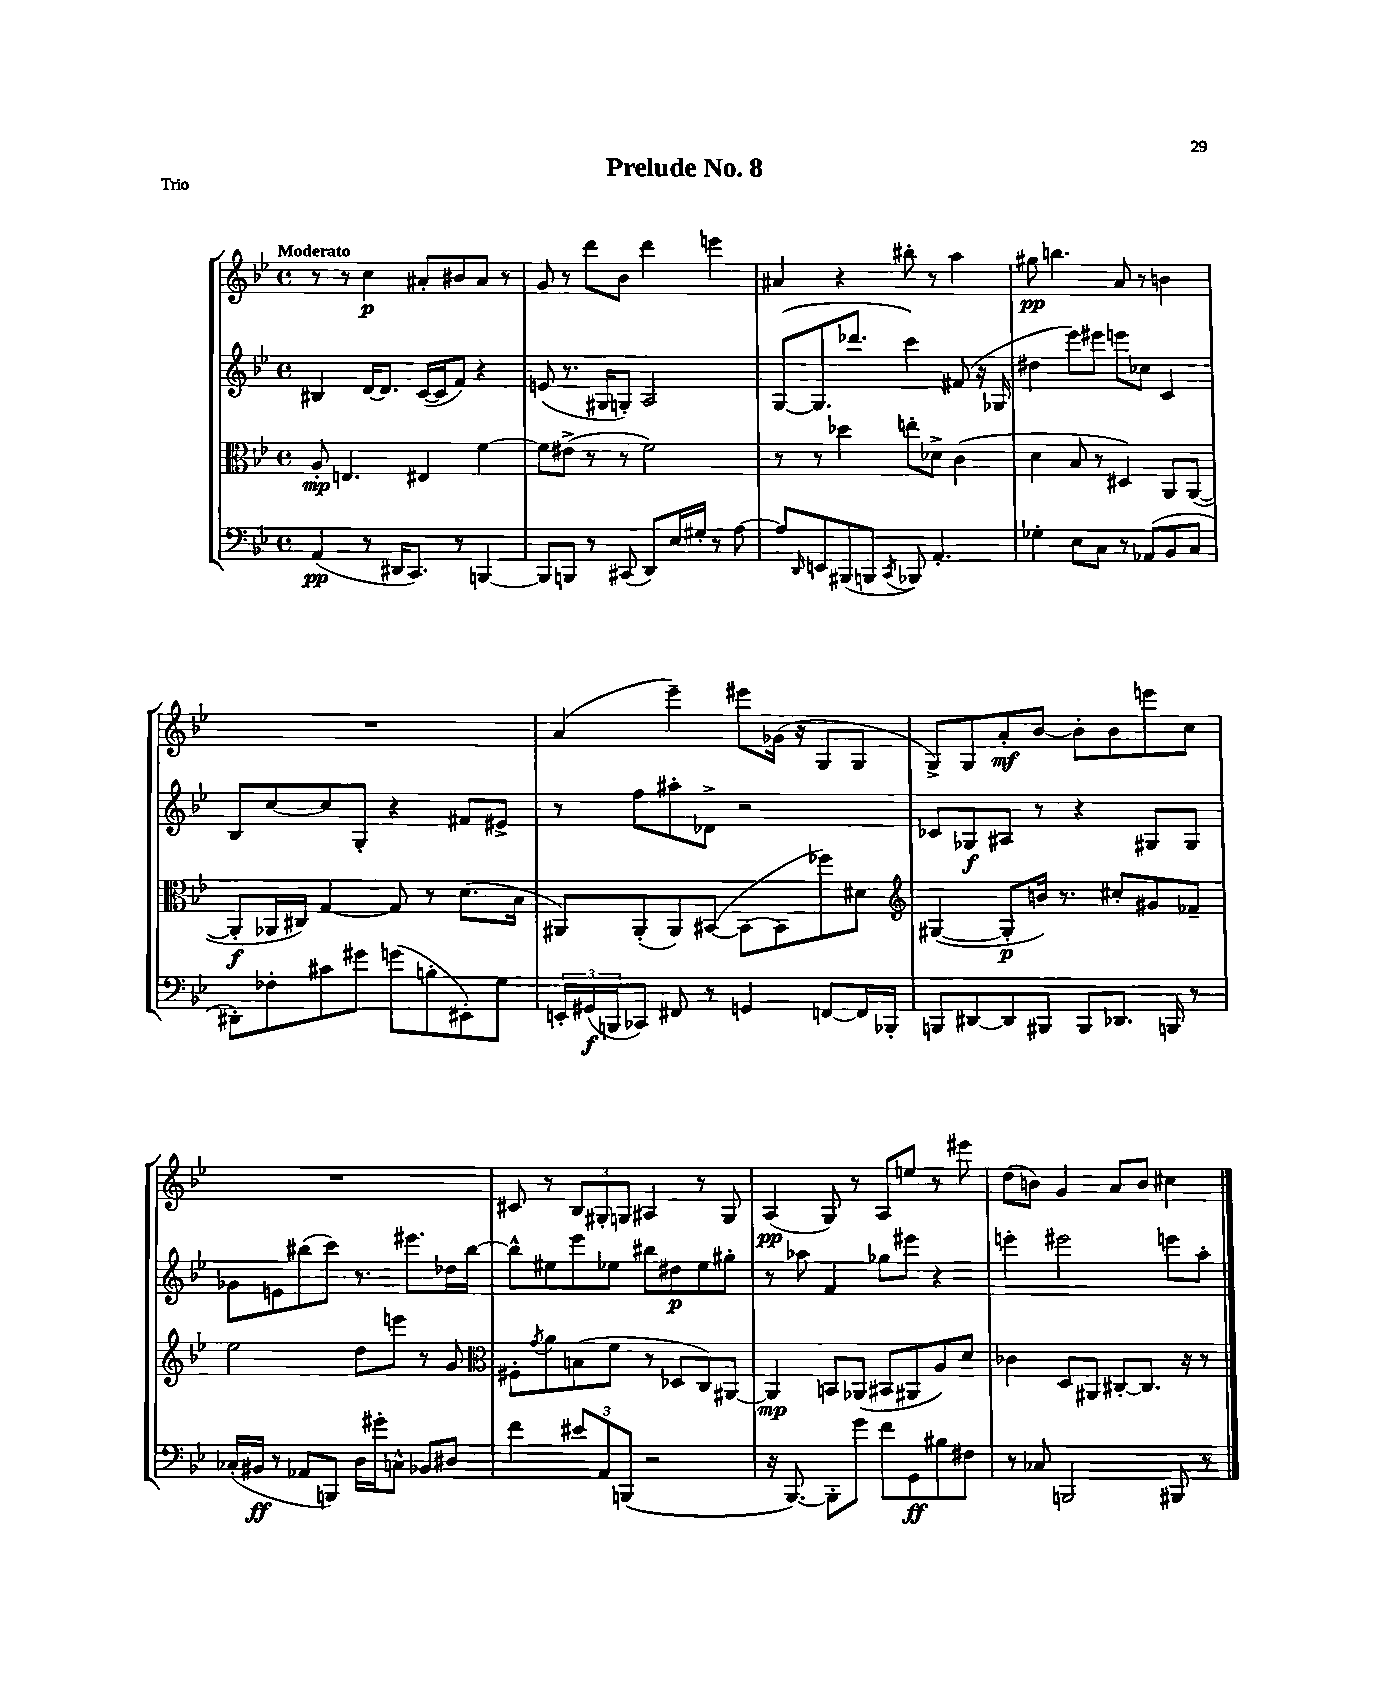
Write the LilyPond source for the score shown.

\header { title = "Prelude No. 8" piece = "Trio" }
<<
\new StaffGroup <<
\new Staff = "s0" {
    \clef treble \key bes \major \defaultTimeSignature \time 4/4 \tempo "Moderato"
    r8 r8 c''4\p ais'8-. bis'8 ais'8 r8 |
    g'8 r8 d'''8 bes'8 d'''4 e'''4 |
    ais'4 r4 bis''8-. r8 a''4 |
    gis''8\pp b''4. a'8 r8 b'4 |
    R1 |
    a'4( ees'''4--) eis'''8 ges'16( r16 g8 g8 |
    g8->) g8 a'8-.\mf bes'8~ bes'8-. bes'8 e'''8 c''8 |
    R1 |
    cis'8 r8 \tuplet 3/2 { bes8 gis8-. g8 } ais4 r8 g8 |
    a4\pp( g8) r8 a8 e''8 r8 eis'''8 |
    d''8( b'8) g'4 a'8 b'8 cis''4 \bar "|." |
}
\new Staff = "s1" {
    \clef treble \key bes \major \defaultTimeSignature \time 4/4
    bis4 d'16~ d'8. c'16~( c'16 f'8) r4 |
    e'8( r8. gis16 g8-.) a2 |
    g8~( g8. des'''8. c'''4) fis'8( r16 ges16 |
    dis''4 ees'''8) eis'''8 e'''8 ces''8 c'4 |
    bes8 c''8~ c''8 g8-. r4 fis'8 eis'8-> |
    r8 f''8 ais''8-. des'8-> r2 |
    ces'8 ges8\f ais8 r8 r4 gis8 gis8 |
    ges'8 e'8 bis''8( c'''8) r8. eis'''8. des''16 bis''16~ |
    bis''8-^ eis''8 ees'''8 ees''8 bis''8 dis''8\p ees''8 gis''8-. |
    r8 aes''8 f'4 ges''8 eis'''8 r4 |
    e'''4-. eis'''2 e'''8 a''8-. \bar "|." |
}
\new Staff = "s2" {
    \clef alto \key bes \major \defaultTimeSignature \time 4/4
    a8-.\mp e4. eis4 f'4~ |
    f'8 eis'8->( r8 r8 f'2) |
    r8 r8 des''4 e''8-. des'8-> c'4( |
    d'4 bes8 r8 dis4) a,8 a,8~( |
    a,8-.\f aes,16 cis16) g4~ g8 r8 d'8.( bes16 |
    ais,8) ais,8-.( ais,8) bis,8~( bis,8~ bis,8 fes''8) dis'8 |
    \clef treble gis4~( gis8-.\p b'16) r8. cis''8-. gis'8 fes'8-- |
    ees''2 d''8 e'''8 r8 g'8 |
    \clef alto fis8-. \acciaccatura { g'8 } a'8 b8( f'8 r8 des8 c8) ais,8~ |
    ais,4\mp b,8 aes,8( bis,8 ais,8 a8) d'8 |
    ces'4 d8 ais,8 cis8~-. cis8. r16 r8 \bar "|." |
}
\new Staff = "s3" {
    \clef bass \key bes \major \defaultTimeSignature \time 4/4
    a,4\pp( r8 dis,16 c,8.) r8 b,,4~ |
    b,,8 b,,8 r8 cis,8( d,8) ees16 gis16-. r8 a8~ |
    a8 \grace { d,16 } e,8 bis,,8( b,,8 \acciaccatura { c,8 } bes,,8) a,4.-. |
    ges4-. ees8 c8 r8 aes,8( bes,8 c8 |
    dis,8-.) fes8-. cis'8 gis'8 g'8( b8-. eis,8-.) g8 |
    \tuplet 3/2 { e,16-. gis,16\f( b,,16 } ces,8) fis,8 r8 g,4 f,8~ f,16 bes,,16-. |
    b,,8 dis,8~ dis,8 bis,,8 bis,,8 des,8. b,,16 r8 |
    ces16-.( bis,16\ff r8 aes,8 b,,8) d16 gis'16-. c8-^ bes,8 dis8 |
    f'4 \tuplet 3/2 { eis'8 a,8 b,,8( } r2 |
    r16 bes,,8.~) bes,,8-. g'8 f'8 g,8\ff bis8 fis8 |
    r8 ces8 b,,2 bis,,8 r8 \bar "|." |
}
>>
>>
\layout { \context { \Score \remove "Bar_number_engraver" } }
